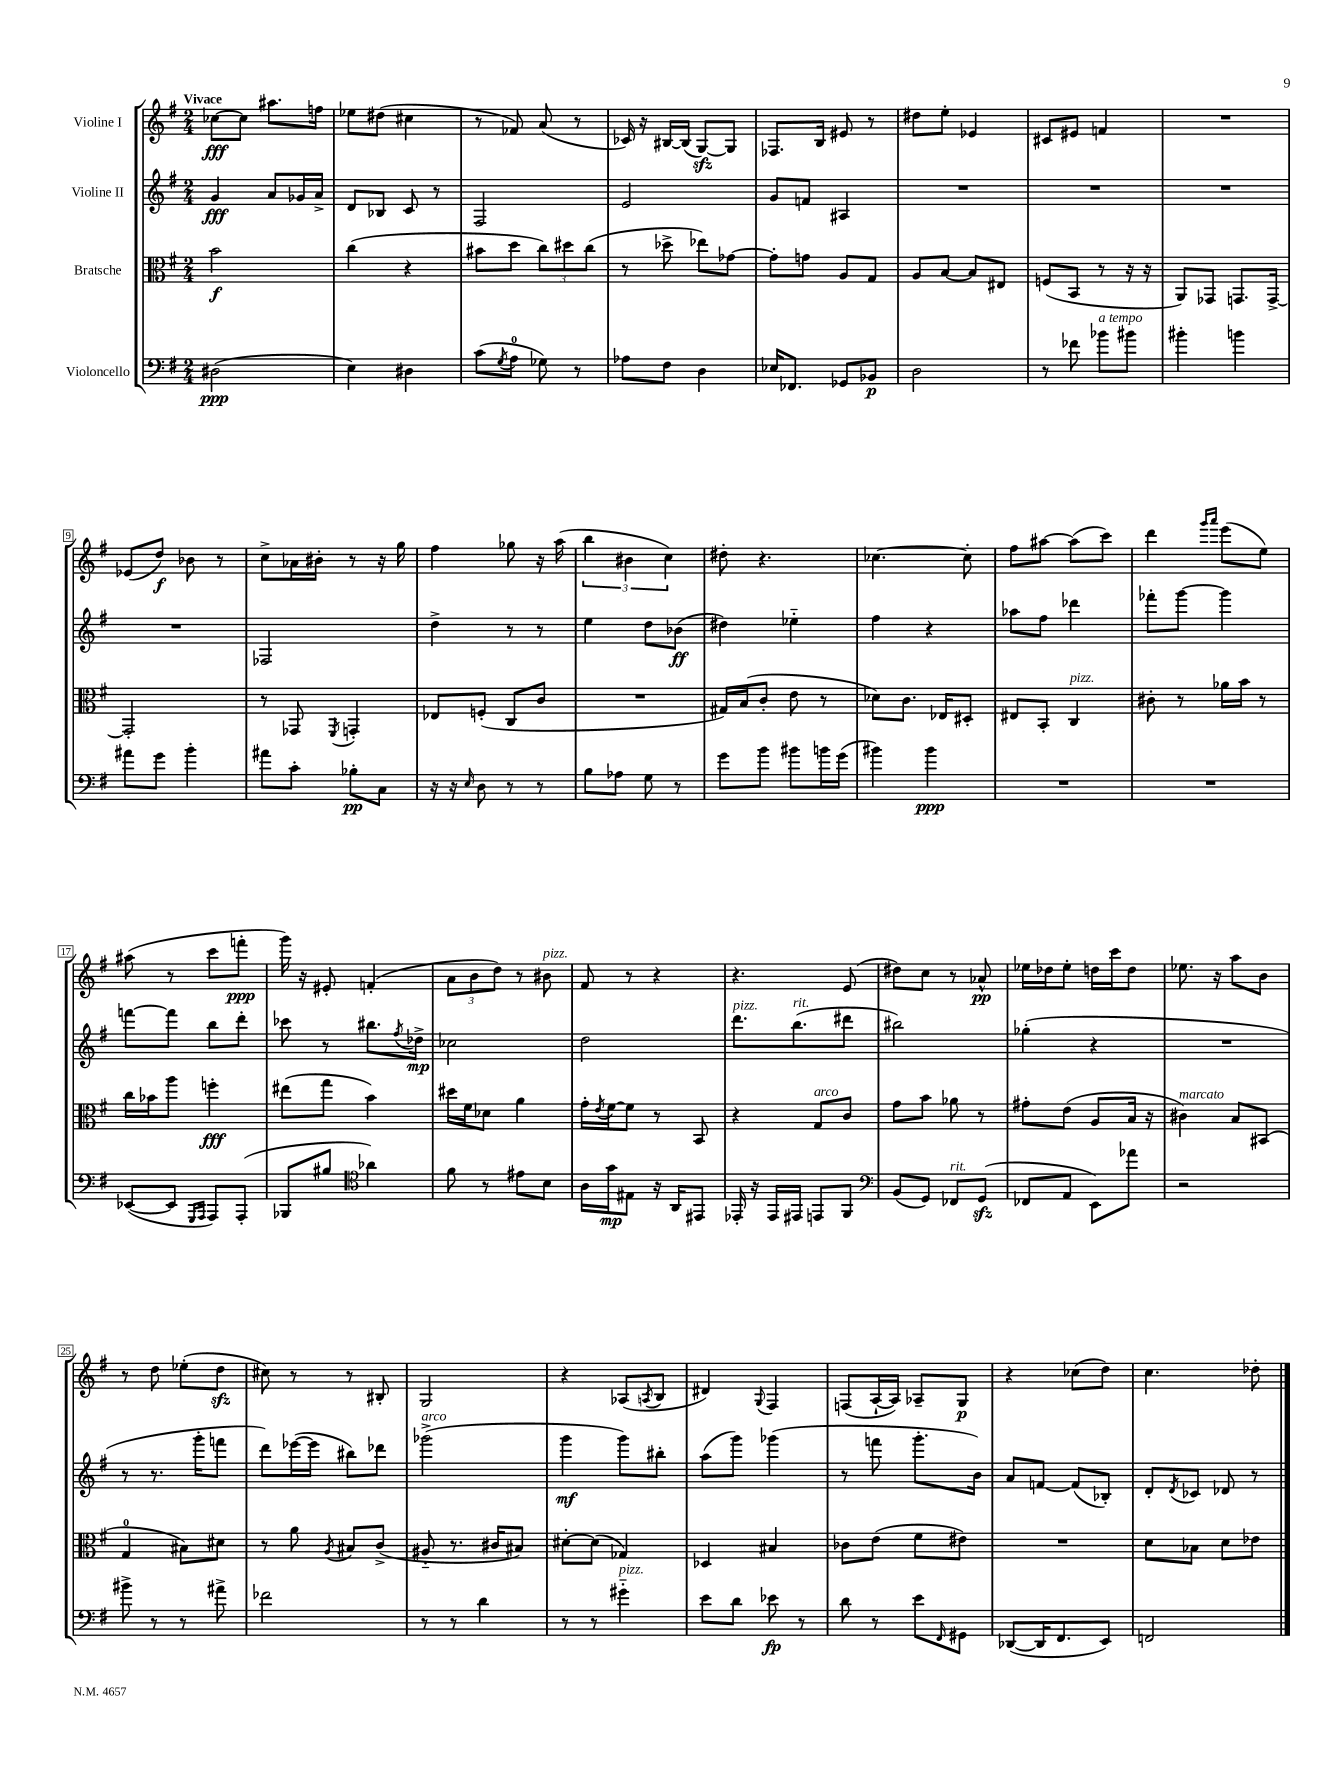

**kern	**kern	**kern	**kern
*staff4	*staff3	*staff2	*staff1
*clefF4	*clefC3	*clefG2	*clefG2
*k[f#]	*k[f#]	*k[f#]	*k[f#]
*M2/4	*M2/4	*M2/4	*M2/4
(2D#	2b	4g	[8cc-
.	.	.	8cc-]
.	.	8a	8.aa#
.	.	16g-	.
.	.	16a^	16ff
=	=	=	=
4E)	(4cc	8d	8ee-
.	.	8B-	(8dd#
4D#	4r	8c	4cc#
.	.	8r	.
=	=	=	=
(8c	8b#	2F#	8r
8qG	.	.	.
8A	8dd	.	8f-)
8G-)	12cc)	.	(8a
.	12dd#	.	.
8r	.	.	8r
.	(12cc	.	.
=	=	=	=
8A-	8r	2e	16c-)
.	.	.	16r
8F#	8dd-^	.	[16B#
.	.	.	(16B#]
4D	8ee-)	.	[8G)
.	[8g-	.	8G]
=	=	=	=
16E-	8g-']	8g	8.F-
8.FF-	.	.	.
.	8g	8f	.
.	.	.	16B
8GG-	8A	4A#	8e#
8BB-	8G	.	8r
=	=	=	=
2D	8A	2r	8dd#
.	[8B	.	8ee'
.	8B]	.	4e-
.	8E#	.	.
=	=	=	=
8r	(8F	2r	8c#
8f-	8BB	.	8e#
8b-	8r	.	4f
8b#	16r	.	.
.	16r	.	.
=	=	=	=
4b#'	8AA)	2r	2r
.	8GG-	.	.
4b	8.GG	.	.
.	[16GG^	.	.
=	=	=	=
8a#	2GG']	2r	(8e-
8g	.	.	8dd)
4b'	.	.	8b-
.	.	.	8r
=	=	=	=
8a#	8r	2F-	8cc^
8c'	8GG-	.	16a-
.	.	.	16b#'
.	8qFF#	.	.
8B-'	4GG'	.	8r
8C	.	.	16r
.	.	.	16gg
=	=	=	=
16r	8E-	4dd^	4ff#
16r	.	.	.
16qqE	.	.	.
8D	(8F'	.	.
8r	8C	8r	8gg-
8r	8c	8r	16r
.	.	.	(16aa
=	=	=	=
8B	2r	4ee	6bb
8A-	.	.	.
.	.	.	6b#
8G	.	8dd	.
.	.	.	6cc)
8r	.	(8b-	.
=	=	=	=
8g	16G#)	4dd#)	8dd#'
.	(16B	.	.
8b	8c'	.	4.r
8b#	8e	4ee-'~	.
16b	8r	.	.
(16g	.	.	.
=	=	=	=
4b#)	8d-)	4ff#	[4.cc-
.	8.c	.	.
4b#	.	4r	.
.	16E-	.	.
.	8D#'	.	8cc-']
=	=	=	=
2r	8E#	8aa-	8ff#
.	8BB'	8ff#	[8aa#
.	4C	4ddd-	(8aa#]
.	.	.	8ccc)
=	=	=	=
2r	8c#'	8fff-'	4ddd
.	8r	[8ggg	.
.	.	.	16qqggg
.	.	.	16qqaaa
.	16a-	4ggg]	(8eee
.	16b	.	.
.	8r	.	8ee)
=	=	=	=
([8EE-	16cc	[8fff	(8aa#
.	16b-	.	.
8EE-]	8aa	8fff]	8r
16qqGGG	.	.	.
16qqAAA	.	.	.
8AAA)	4ff'	8bb	8ccc
(8AAA'	.	8ddd'	8fff'
=	=	=	=
8BBB-	(8ee#	8ccc-	16ggg)
.	.	.	16r
8B#	8gg	8r	8e#'
*clefC4	*	*	*
4a-)	4b)	8.bb#	(4f'
.	.	8qff#	.
.	.	16dd-^	.
=	=	=	=
8f#	16dd#	2cc-	12a
.	16f#	.	.
.	.	.	12b
8r	8d-	.	.
.	.	.	12dd)
8e#	4a	.	8r
8B	.	.	8b#
=	=	=	=
16A	16g'	2dd	8f#
.	8qe	.	.
16g	[16f#	.	.
8E#	8f#]	.	8r
16r	8r	.	4r
16AA	.	.	.
8EE#	8BB	.	.
=	=	=	=
16EE-'	4r	8.ddd	4.r
16r	.	.	.
16EE-	.	.	.
16EE#	.	(8.bb	.
8EE	8G	.	.
8FF#	8c	8ddd#	(8e
=	=	=	=
*clefF4	*	*	*
(8BB	8g	2bb#)	8dd#)
8GG)	8b	.	8cc
8FF-	8a-	.	8r
(8GG	8r	.	8a-^^
=	=	=	=
8FF-	8g#'	(4gg-'	16ee-
.	.	.	16dd-
8AA	(8e	.	8ee-'
8EE)	8A	4r	16dd
.	.	.	16ccc
8a-	16B	.	8dd
.	16r	.	.
=	=	=	=
2r	4c#)	2r	8.ee-
.	.	.	16r
.	8B	.	8aa
.	(8BB#	.	8b
=	=	=	=
8b#^	4G	8r	8r
8r	.	8.r	8dd
8r	8B#)	.	(8ee-'
.	.	16ggg'	.
8a#^	8d#	8fff	8dd
=	=	=	=
2f-	8r	8ddd)	8cc#)
.	8a	([16eee-	8r
.	.	16eee-]	.
.	8qA	.	.
.	8B#	8bb#)	8r
.	(8c^	8ddd-	8B#'
=	=	=	=
8r	8A#'~	(2ggg-^	2G
8r	8.r	.	.
4d	.	.	.
.	16c#	.	.
.	8B#)	.	.
=	=	=	=
8r	[8d#'	4ggg	4r
8r	(8d#]	.	.
4g#'~	4G-)	8ggg)	(8A-
.	.	.	8qA
.	.	8bb#'	8B
=	=	=	=
8e	4D-	(8aa	4d#)
8d	.	8ggg)	.
.	.	.	8qqG
8e-	4B#	(4ggg-	4F#
8r	.	.	.
=	=	=	=
8d	8c-	8r	(8F
8r	(8e	8fff	[16A`
.	.	.	16A])
8e	8f#	8.ggg'	8A-~
16qqFF#	.	.	.
8GG#	8e#)	.	8G
.	.	16b)	.
=	=	=	=
([8DD-	2r	8a	4r
16DD-]	.	[8f	.
8.FF#	.	.	.
.	.	(8f]	(8cc-
8EE)	.	8B-')	8dd)
=	=	=	=
2FF	8d	8d'	4.cc
.	.	8qd	.
.	8B-	8c-	.
.	8d	8d-	.
.	8e-	8r	8dd-'
==	==	==	==
*-	*-	*-	*-
